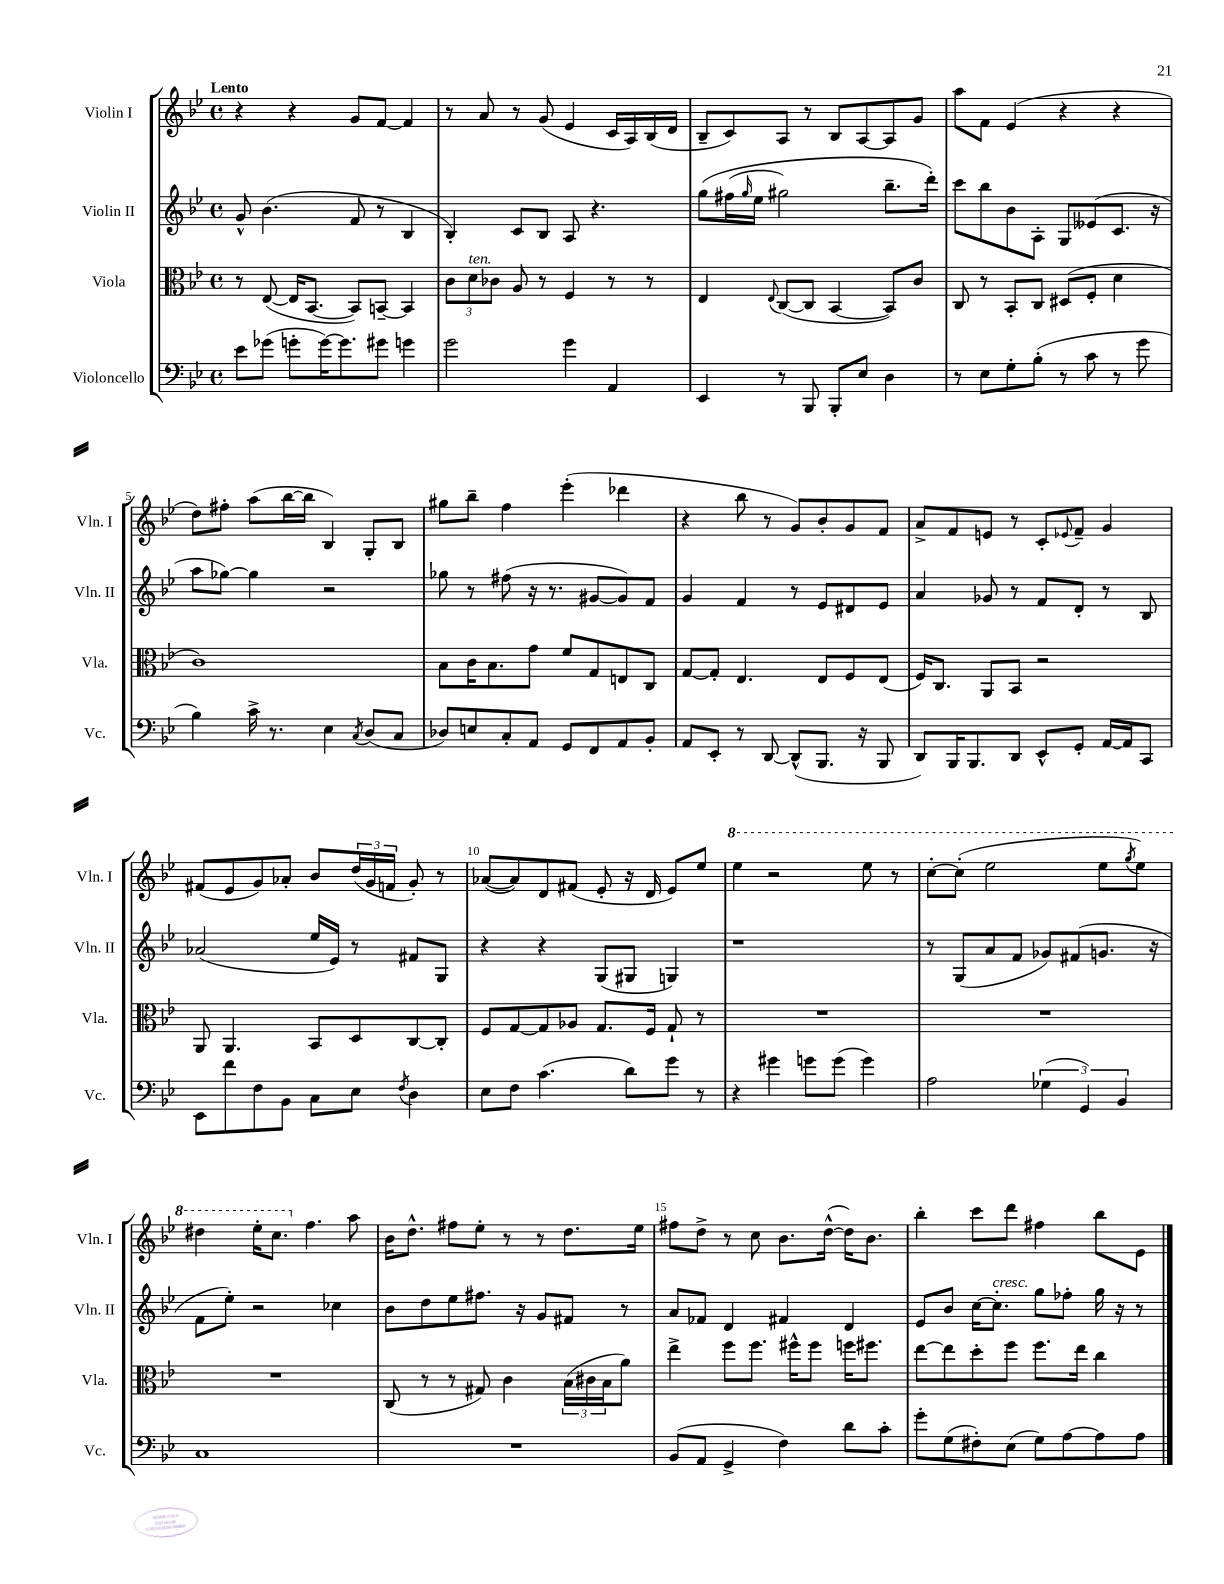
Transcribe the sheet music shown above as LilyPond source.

<<
\new StaffGroup <<
\new Staff = "s0" \with { instrumentName = "Violin I" shortInstrumentName = "Vln. I" } {
    \clef treble \key bes \major \defaultTimeSignature \time 4/4 \tempo "Lento"
    r4 r4 g'8 f'8~ f'4 |
    r8 a'8 r8 g'8( ees'4 c'16 a16) bes16( d'16 |
    bes8-- c'8) a8 r8 bes8 a8~ a8 g'8 |
    a''8 f'8 ees'4( r4 r4 |
    d''8) fis''8-. a''8( bes''16~ bes''16 bes4) g8-. bes8 |
    gis''8 bes''8-- f''4 ees'''4-.( des'''4 |
    r4 bes''8 r8 g'8) bes'8-. g'8 f'8 |
    a'8-> f'8 e'8 r8 c'8-. \appoggiatura { ees'8 } f'8-- g'4 |
    fis'8( ees'8 g'8) aes'8-. bes'8 \tuplet 3/2 { d''16( g'16 f'16 } g'8-.) r8 |
    aes'8~( aes'8) d'8 fis'8( ees'8-. r16 d'16 ees'8) ees''8 |
    \ottava #1 ees'''4 r2 ees'''8 r8 |
    c'''8~-. c'''8-.( ees'''2 ees'''8 \acciaccatura { g'''8 } ees'''8) |
    dis'''4 ees'''16-. c'''8. \ottava #0 f''4. a''8 |
    bes'16 d''8.-^ fis''8 ees''8-. r8 r8 d''8. ees''16 |
    fis''8 d''8-> r8 c''8 bes'8. d''16~-^( d''16) bes'8. |
    bes''4-. c'''8 d'''8 fis''4 bes''8 ees'8 \bar "|." |
}
\new Staff = "s1" \with { instrumentName = "Violin II" shortInstrumentName = "Vln. II" } {
    \clef treble \key bes \major \defaultTimeSignature \time 4/4
    g'8-^ bes'4.( f'8 r8 bes4 |
    bes4-.) c'8 bes8 a8 r4. |
    g''8\( fis''16( \grace { g''16 } ees''16 gis''2) bes''8.-- d'''16-.\) |
    c'''8 bes''8 bes'8 a8-. g8 eeses'8( c'8. r16 |
    a''8 ges''8~) ges''4 r2 |
    ges''8 r8 fis''8( r16 r8. gis'8~ gis'8) f'8 |
    g'4 f'4 r8 ees'8 dis'8 ees'8 |
    a'4 ges'8 r8 f'8 d'8-. r8 bes8 |
    aes'2( ees''16 ees'16) r8 fis'8 g8 |
    r4 r4 g8( gis8 g4) |
    r1 |
    r8 g8( a'8 f'8 ges'8) fis'8( g'8. r16 |
    f'8 ees''8-.) r2 ces''4 |
    bes'8 d''8 ees''8 fis''8. r16 g'8 fis'8 r8 |
    a'8 fes'8 d'4 fis'4 d'4 |
    ees'8 bes'8 c''16~ c''8.-.^\markup { \italic "cresc." } g''8 fes''8-. g''16 r16 r8 \bar "|." |
}
\new Staff = "s2" \with { instrumentName = "Viola" shortInstrumentName = "Vla." } {
    \clef alto \key bes \major \defaultTimeSignature \time 4/4
    r8 ees8~( ees16 bes,8.~ bes,8) b,8~-- b,4 |
    \tuplet 3/2 { c'8 d'8^\markup { \italic "ten." } ces'8 } a8 r8 f4 r8 r8 |
    ees4 \appoggiatura { ees8 } c8~( c8 bes,4~ bes,8) c'8 |
    c8 r8 bes,8-. c8 dis8( f8-. d'4 |
    c'1) |
    bes8 c'16 bes8. g'8 f'8 g8 e8 c8 |
    g8~ g8-. ees4. ees8 f8 ees8( |
    f16) c8. a,8 bes,8 r2 |
    a,8 a,4. bes,8 d8 c8~ c8-. |
    f8 g8~ g8 aes8 g8. f16 g8-! r8 |
    R1 |
    R1 |
    R1 |
    c8( r8 r8 gis8) c'4 \tuplet 3/2 { bes16( cis'16 bes16 } a'8) |
    ees''4-> f''8 f''8. fis''16-^ fis''8 f''16 fis''8. |
    ees''8~ ees''8 d''8-. f''8 f''8. ees''16 c''4 \bar "|." |
}
\new Staff = "s3" \with { instrumentName = "Violoncello" shortInstrumentName = "Vc." } {
    \clef bass \key bes \major \defaultTimeSignature \time 4/4
    ees'8 ges'8( g'8-. g'16~) g'8. gis'8 g'4 |
    g'2 g'4 a,4 |
    ees,4 r8 bes,,8 bes,,8-. ees8 d4 |
    r8 ees8 g8-. bes8-.( r8 c'8 r8 g'8 |
    bes4) c'16-> r8. ees4 \acciaccatura { c8 } d8( c8 |
    des8) e8 c8-. a,8 g,8 f,8 a,8 bes,8-. |
    a,8 ees,8-. r8 d,8~ d,8-^( bes,,8. r16 bes,,8 |
    d,8) bes,,16 bes,,8. d,8 ees,8-^ g,8-. a,16~ a,16 c,8 |
    ees,8 f'8 f8 bes,8 c8 ees8 \acciaccatura { f8 } d4 |
    ees8 f8 c'4.( d'8) g'8 r8 |
    r4 gis'4 g'8 g'8( g'4) |
    a2 \tuplet 3/2 { ges4( g,4) bes,4 } |
    c1 |
    R1 |
    bes,8( a,8 g,4-> f4) d'8 c'8-. |
    g'8-. g8( fis8-.) ees8( g8) a8~ a8 a8 \bar "|." |
}
>>
>>
\layout { \context { \Score \override BarNumber.break-visibility = ##(#f #t #t) barNumberVisibility = #(every-nth-bar-number-visible 5) } }
